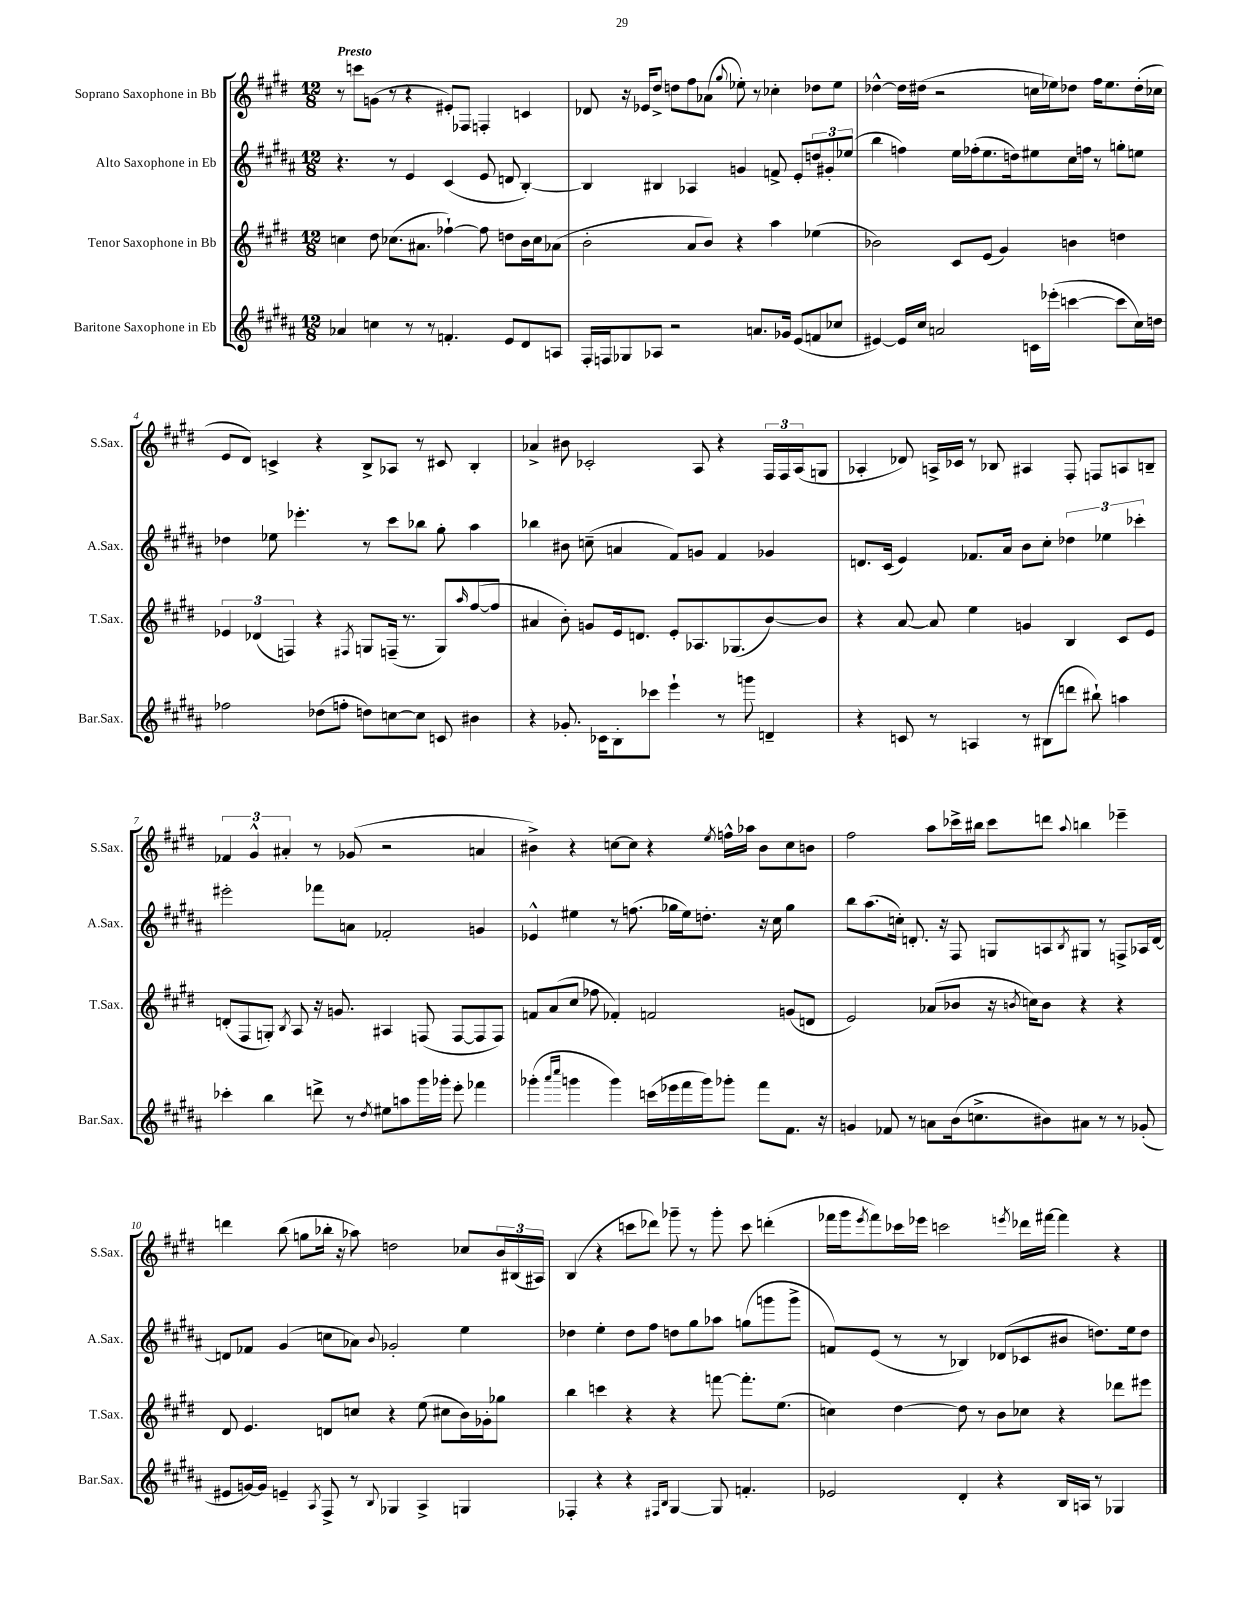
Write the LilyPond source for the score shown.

<<
\new StaffGroup <<
\new Staff = "s0" \with { instrumentName = "Soprano Saxophone in Bb" shortInstrumentName = "S.Sax." } {
    \clef treble \key e \major \numericTimeSignature \time 12/8 \tempo "Presto"
    r8 c'''8 g'8( r8 r4 eis'8-.) fes8 f4-. c'4 |
    des'8 r16 ees'16 dis''8-> d''8 fis''8 aes'8( \appoggiatura { gis''8 } ees''8-.) r8 ces''4-. des''8 ees''8 |
    des''4~-^ des''16 dis''16( r2 c''16 ees''16) des''8 fis''16 ees''8. des''16-.( ces''16 |
    e'8 dis'8) c'4-> r4 b8-> aes8 r8 cis'8 b4-. |
    aes'4-> bis'8 ces'2-. a8 r4 \tuplet 3/2 { fis16 fis16 a16( } g8 |
    aes4-. des'8) a16-> ces'16 r8 bes8 ais4 fis8-. f8 a8 b8-- |
    \tuplet 3/2 { fes'4 gis'4-^ ais'4-. } r8 ges'8( r2 a'4 |
    bis'4->) r4 c''8~ c''8 r4 \acciaccatura { e''8 } f''16-^ aes''16 bis'8 c''8 b'8 |
    fis''2 a''8 ces'''16-> bis''16 ces'''8 d'''8 \appoggiatura { a''8 } b''4 ees'''4-- |
    d'''4 b''8( g''8 bes''16-. r16 aes''8) d''2 ces''8 \tuplet 3/2 { b'16 bis16( ais16) } |
    b4( r4 c'''8 des'''8) ges'''8-- r8 ges'''8-. c'''8 d'''4-.( |
    fes'''16 gis'''16 \acciaccatura { e'''8 } fes'''8) ces'''16 ees'''16 c'''2 \acciaccatura { e'''8 } des'''16 fis'''16~ fis'''4 r4 \bar "|." |
}
\new Staff = "s1" \with { instrumentName = "Alto Saxophone in Eb" shortInstrumentName = "A.Sax." } {
    \clef treble \key b \major \numericTimeSignature \time 12/8
    r4. r8 e'4 cis'4( e'8 d'8 b4~-.) |
    b4 bis4 aes4 g'4 f'8-> e'8-. \tuplet 3/2 { d''8 gis'8-. ees''8( } |
    b''4 f''4) e''16 fes''16-.( e''8. d''16) eis''8 cis''16 f''16 r8 g''8-. e''8 |
    des''4 ees''8 ees'''4.-. r8 cis'''8 bes''8 gis''8-. ais''4 |
    bes''4 bis'8 c''8--( a'4 fis'8) g'8 fis'4 ges'4 |
    d'8. cis'16( e'4) fes'8. ais'16 b'8 cis''8-. \tuplet 3/2 { des''4 ees''4 ces'''4-. } |
    eis'''2-. fes'''8 a'8 fes'2-. g'4 |
    ees'4-^ eis''4 r8 f''8.( ges''16 eis''16) d''8.-. r16 cis''16 ges''4 |
    b''8 ais''8.( c''16-.) d'8.-. r16 fis8 g8 a8 \acciaccatura { b8 } gis8 r8 f8-> aes16 d'16~ |
    d'8 fes'8 gis'4( c''8 aes'8) \appoggiatura { b'8 } ges'2-. e''4 |
    des''4 e''4-. des''8 fis''8 d''8 gis''8 aes''8 g''8( g'''8 g'''8-> |
    f'8) e'8( r8 r8 bes4) des'8( ces'8 bis'8 d''8.) e''16 d''8 \bar "|." |
}
\new Staff = "s2" \with { instrumentName = "Tenor Saxophone in Bb" shortInstrumentName = "T.Sax." } {
    \clef treble \key e \major \numericTimeSignature \time 12/8
    c''4 dis''8 ces''8.( ais'8. fes''4~-!) fes''8 d''8 b'16 ces''16 aes'8( |
    b'2-. a'8 b'8) r4 a''4 ees''4( |
    bes'2) cis'8 e'8( gis'4) b'4 d''4 |
    \tuplet 3/2 { ees'4 des'4( f4) } r4 \acciaccatura { fis8 } g8 f16--( r8. g8) \grace { a''16 } fis''8~( fis''8 |
    ais'4 b'8-.) g'8 e'16 d'8. e'8-. aes8. ges8.( b'8~) b'8 |
    r4 a'8~ a'8 e''4 g'4 b4 cis'8 e'8 |
    d'8-.( fis8 g8-.) \acciaccatura { b8 } a8 r16 g'8. ais4 f8( f8~ f8 f8) |
    f'8 a'8( cis''8 fes''8 fes'4-.) f'2 g'8( d'8 |
    e'2) aes'8( bes'8 r16 \acciaccatura { b'8 } c''16) b'8 r4 r4 |
    dis'8 e'4. d'8 c''8 r4 e''8( cis''8 b'16) ges'16-. ges''8 |
    b''4 c'''4 r4 r4 f'''8~ f'''8.-. e''8.( |
    c''4) dis''4~ dis''8 r8 b'8 ces''8 r4 des'''8 eis'''8 \bar "|." |
}
\new Staff = "s3" \with { instrumentName = "Baritone Saxophone in Eb" shortInstrumentName = "Bar.Sax." } {
    \clef treble \key b \major \numericTimeSignature \time 12/8
    aes'4 c''4 r8 r8 f'4.-. e'8 dis'8 a8 |
    fis16-. f16 ges8 aes8 r2 a'8. ges'16 e'8( f'8 ces''8 |
    eis'4~) eis'16 cis''16 a'2 c'16 ees'''16-.( c'''4~ c'''8 cis''16) d''16 |
    fes''2 des''8( f''8-. d''8) c''8~ c''8 c'8 bis'4 |
    r4 ges'8.-. ces'16 b8-. ces'''8 e'''4-! r8 g'''8 d'4-- |
    r4 c'8 r8 a4 r8 bis8( d'''8 bis''8-!) a''4 |
    ces'''4-. b''4 d'''8-> r8 \acciaccatura { dis''8 } eis''8 a''8 gis'''16 ges'''16-. e'''8-. fes'''4 |
    ges'''4-.( \grace { ais'''16 cis''''16 } g'''4 g'''4) c'''16( ees'''16 fis'''16 g'''16) ges'''8-. fis'''8 fis'8. r16 |
    g'4 fes'8 r8 a'8 b'16( c''8.-> bis'8) ais'8 r8 r8 ges'8-.( |
    eis'8 g'16~) g'16 e'4-- \acciaccatura { ais8 } fis8-> r8 \appoggiatura { b8 } ges4 ais4-> g4 |
    fes4-. r4 r4 \grace { fis16 b16 } gis4~ gis8 f'4.-. |
    ees'2 dis'4-. r4 b16 a16 r8 ges4 \bar "|." |
}
>>
>>
